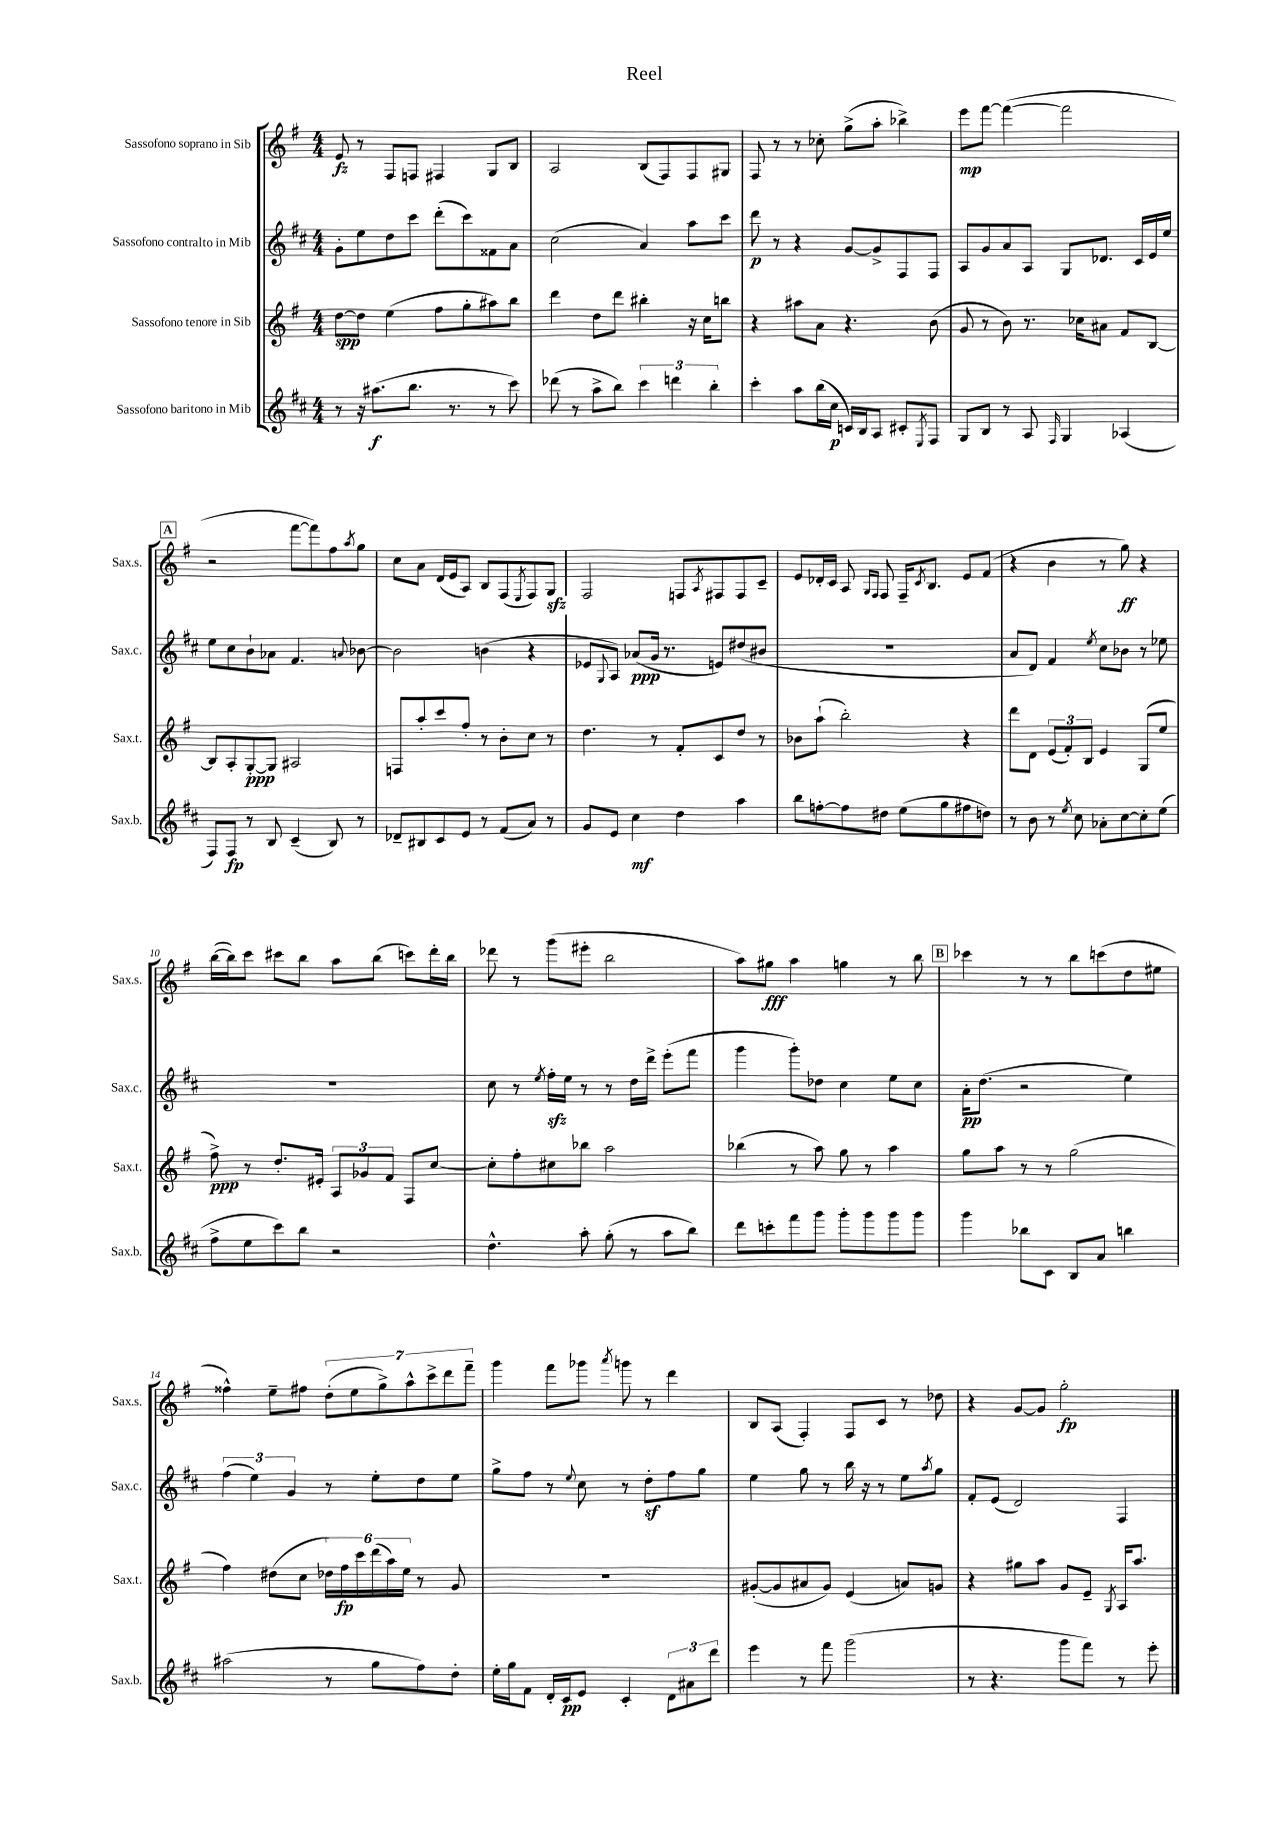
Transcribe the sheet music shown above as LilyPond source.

\header { title = "Reel" }
<<
\new StaffGroup <<
\new Staff = "s0" \with { instrumentName = "Sassofono soprano in Sib" shortInstrumentName = "Sax.s." } {
    \clef treble \key g \major \numericTimeSignature \time 4/4
    e'8\fz r8 fis8 f8 fis4 g8 b8 |
    a2 b8( fis8) fis8 gis8 |
    fis8 r8 r8 ces''8-. g''8->( a''8-. bes''4->) |
    e'''8\mp fis'''8~ fis'''4~( fis'''2 |
    \mark \markup { \box "A" } r2 fis'''8~ fis'''8) fis''8 \acciaccatura { a''8 } g''8 |
    c''8 a'8 d'16( e'16 a8) b8 fis8( \acciaccatura { e8 } fis8) g8\sfz |
    fis2 f8 \acciaccatura { a8 } fis8 fis8 c'8-- |
    e'8 des'16-. c'16 a8 \grace { g16 fis16 } fis8 fis16-- \acciaccatura { c'8 } b8. e'8 fis'8( |
    r4 b'4 r8 g''8\ff) r4 |
    b''16~( b''16) c'''8 cis'''8 b''8 a''8 b''8( c'''8) d'''16-. b''16 |
    des'''8 r8 g'''8( eis'''8-. b''2 |
    a''8) gis''8\fff a''4 g''4 r8 b''8 |
    \mark \markup { \box "B" } ces'''4 r8 r8 b''8 c'''8( d''8 eis''8 |
    fisis''4-^) e''8-- fis''8 \tuplet 7/4 { d''8-.( e''8 g''8->) a''8-^ c'''8-> d'''8 fis'''8-- } |
    g'''4 fis'''8 ges'''8 \acciaccatura { a'''8 } g'''8 r8 d'''4 |
    b8 a8( fis4-.) fis8 c'8 r8 des''8 |
    r4 g'8~ g'8 g''2-.\fp \bar "|." |
}
\new Staff = "s1" \with { instrumentName = "Sassofono contralto in Mib" shortInstrumentName = "Sax.c." } {
    \clef treble \key d \major \numericTimeSignature \time 4/4
    g'8-. e''8 d''8 cis'''8 d'''8-.( cis'''8) fisis'8 a'8 |
    cis''2( a'4) a''8 cis'''8 |
    d'''8\p r8 r4 g'8~ g'8-> fis8 fis8 |
    a8 g'8 a'8 a8 g8 des'8. cis'16 e'16 e''16 |
    \mark \markup { \box "A" } e''8 cis''8 b'8-! aes'8 fis'4. \appoggiatura { a'8 } bes'8~ |
    bes'2 b'4( r4 |
    ees'8 \appoggiatura { g8 } a8) aes'8\ppp( g'16 r8. e'8) dis''8( bis'8 |
    R1 |
    a'8 d'8) fis'4 \acciaccatura { e''8 } cis''8 bes'8 r8 ees''8 |
    R1 |
    cis''8 r8 \acciaccatura { e''8 } fis''16-.\sfz e''16 r8 r8 d''16 d'''16-> e'''8-.( fis'''8 |
    g'''4 g'''8-.) des''8 cis''4 e''8 cis''8 |
    \mark \markup { \box "B" } a'16-.\pp d''8.( r2 e''4) |
    \tuplet 3/2 { fis''4( e''4) g'4 } r8 e''8-. d''8 e''8 |
    g''8-> fis''8 r8 \appoggiatura { e''8 } cis''8 r8 d''8-.\sf fis''8 g''8 |
    e''4 g''8 r8 b''16 r16 r8 e''8 \acciaccatura { a''8 } g''8 |
    fis'8-. e'8( d'2) fis4 \bar "|." |
}
\new Staff = "s2" \with { instrumentName = "Sassofono tenore in Sib" shortInstrumentName = "Sax.t." } {
    \clef treble \key g \major \numericTimeSignature \time 4/4
    d''8~\spp d''8 e''4( fis''8 g''8-. ais''8) b''8 |
    d'''4 d''8 d'''8 bis''4-. r16 c''16 b''8 |
    r4 ais''8 a'8 r4. b'8( |
    g'8 r8 b'8) r8. ces''16 ais'8 fis'8 b8~ |
    \mark \markup { \box "A" } b8 a8-. g8~-.\ppp g8 ais2 |
    f8 a''8-. c'''8 fis''8-. r8 b'8-. c''8 r8 |
    d''4. r8 fis'8-. c'8 d''8 r8 |
    bes'8 a''8-!( b''2-.) r4 |
    d'''8 d'8 \tuplet 3/2 { e'8( fis'8-.) b8 } e'4 g8( e''8 |
    fis''8->\ppp) r8 d''8.-. eis'16-. \tuplet 3/2 { a8 ges'8 fis'8 } fis8 c''8~ |
    c''8-. fis''8-. cis''8 bes''8 a''2 |
    bes''4( r8 a''8) g''8 r8 a''4 |
    \mark \markup { \box "B" } g''8 a''8 r8 r8 g''2( |
    fis''4) dis''8( c''8 \tuplet 6/4 { des''16) fis''16\fp c'''16 d'''16( a''16) e''16 } r8 g'8 |
    R1 |
    gis'8~-.( gis'8 ais'8 gis'8) e'4( a'8) g'8 |
    r4 gis''8 a''8 g'8 e'8-- \acciaccatura { g8 } a16 a''8. \bar "|." |
}
\new Staff = "s3" \with { instrumentName = "Sassofono baritono in Mib" shortInstrumentName = "Sax.b." } {
    \clef treble \key d \major \numericTimeSignature \time 4/4
    r8 r16 ais''8.\f( b''8. r8. r8 cis'''8) |
    des'''8( r8 a''8-> b''8) \tuplet 3/2 { cis'''4 d'''4 b''4-. } |
    cis'''4-. a''8 b''16( cis''16\p c'16) b16 a8 cis'8-. \acciaccatura { e8 } fis8 |
    g8 b8 r8 a8 \grace { fis16 } g4 aes4( |
    \mark \markup { \box "A" } fis8) fis8\fp r8 b8 cis'4--( b8) r8 |
    des'8-- bis8 cis'8 e'8 r8 fis'8( a'8) r8 |
    g'8 e'8 cis''4\mf d''4 a''4 |
    b''8 f''8~-. f''8 dis''8 e''8( g''8 fis''8 d''8) |
    r8 b'8 r8 \acciaccatura { e''8 } cis''8 aes'8-. cis''8~ cis''8-. e''8( |
    fis''8-> e''8 cis'''8) b''8 r2 |
    d''4.-^ a''8-. g''8-.( r8 a''8 b''8) |
    d'''8 c'''8-. fis'''8 g'''8 g'''8-. g'''8 g'''8 g'''8 |
    \mark \markup { \box "B" } g'''4 bes''8 cis'8 b8 a'8 b''4 |
    ais''2( r8 g''8 fis''8) d''8-. |
    e''16-. g''16 fis'8 d'16-. cis'16\pp e'8 cis'4-. \tuplet 3/2 { d'8 ais'8 d'''8 } |
    e'''4 r8 fis'''8 g'''2( |
    r8 r4. g'''8 fis'''8) r8 e'''8-. \bar "|." |
}
>>
>>
